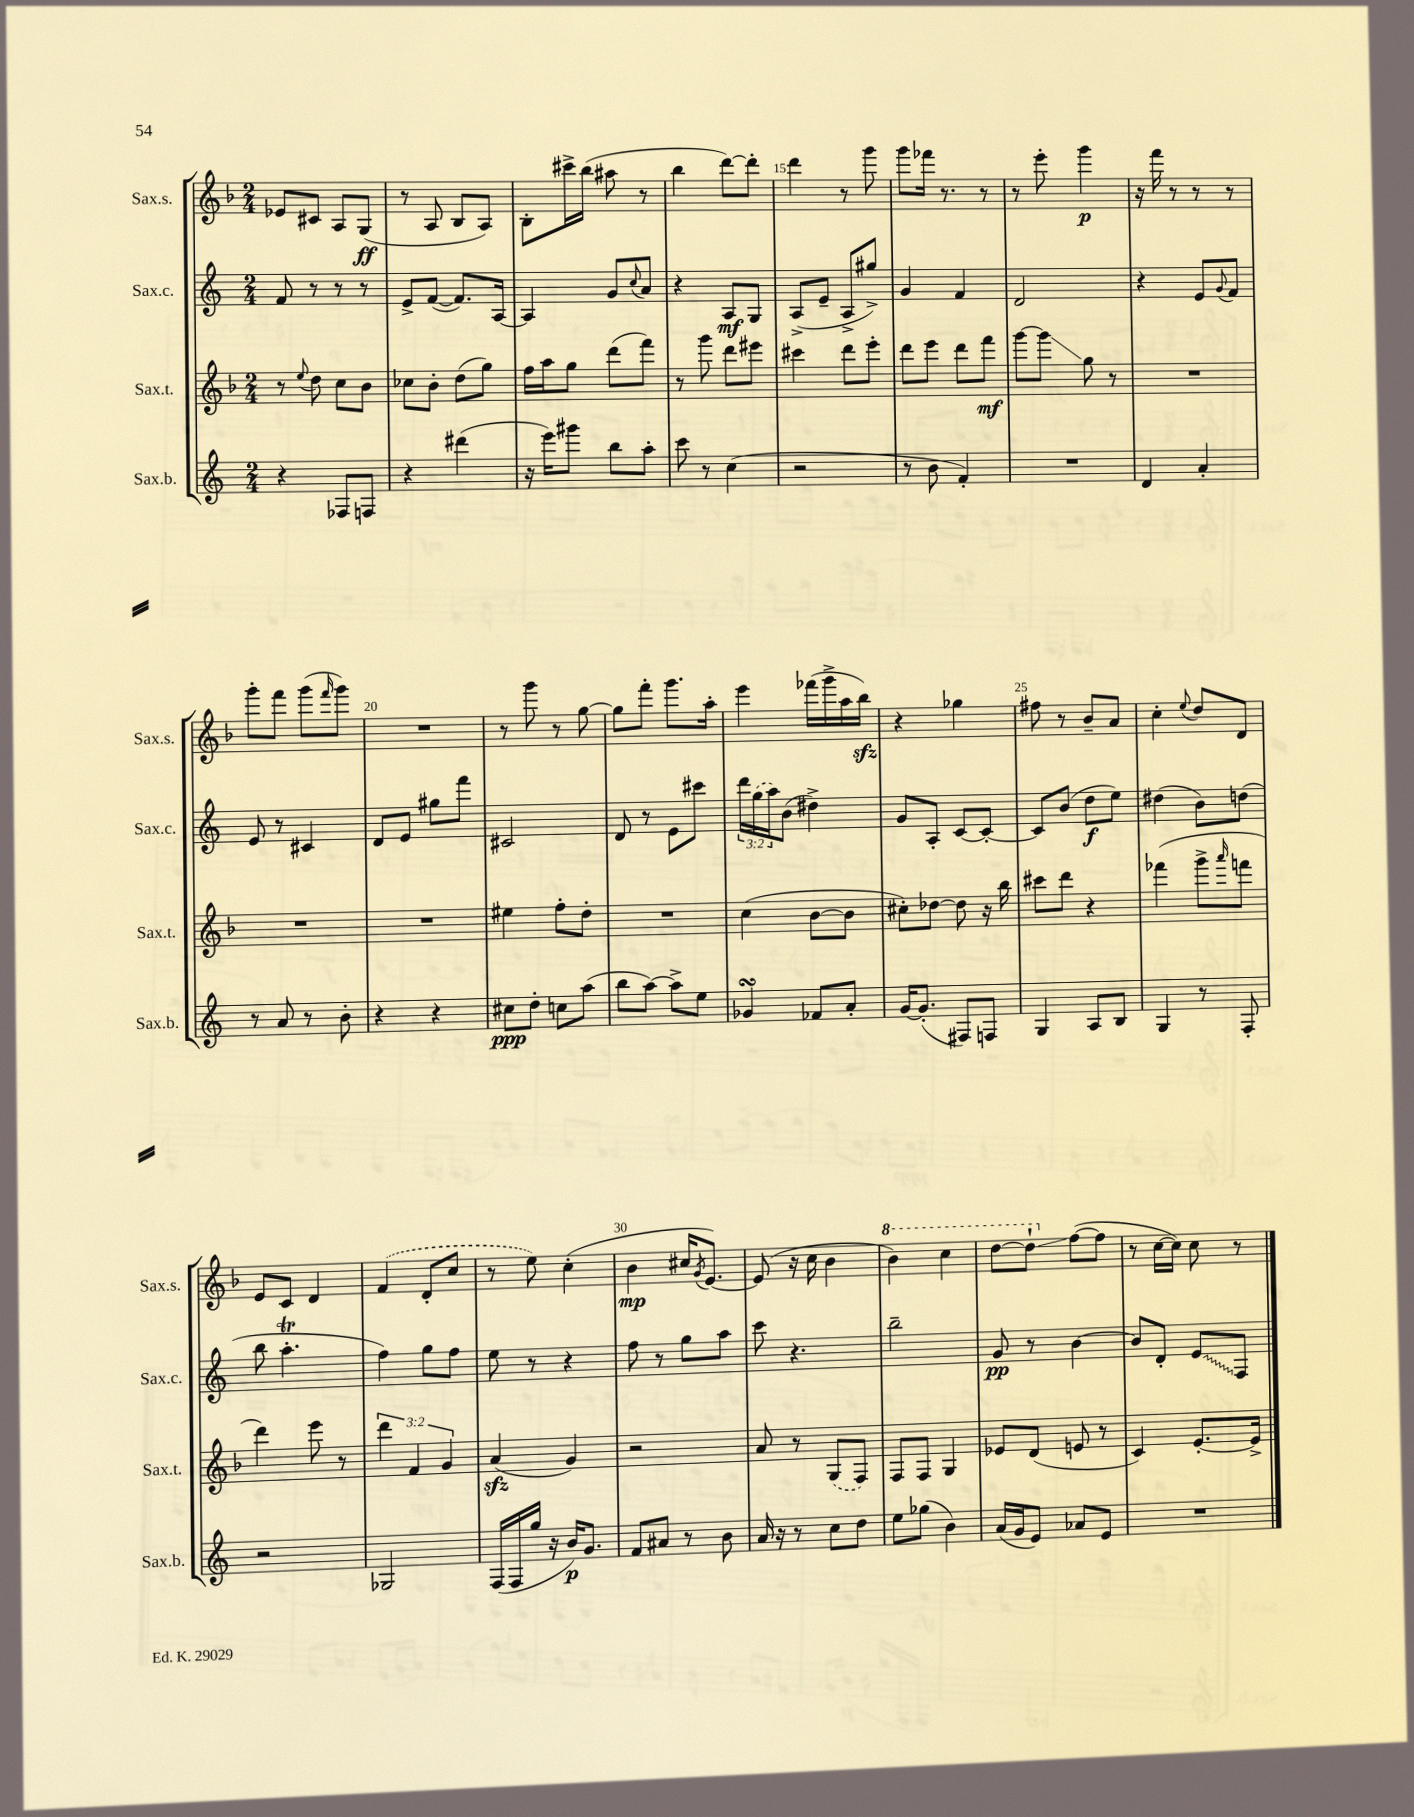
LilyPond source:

<<
\new StaffGroup <<
\new Staff = "s0" \with { instrumentName = "Sax.s." shortInstrumentName = "Sax.s." } {
    \clef treble \key f \major \numericTimeSignature \time 2/4
    ees'8 cis'8 a8 g8\ff( |
    r8 a8 bes8 a8) |
    bes8-. cis'''16-> bes''16( ais''8 r8 |
    bes''4 d'''8~) d'''8-. |
    d'''4 r8 g'''8 |
    g'''8 fes'''16 r8. r8 |
    r8 e'''8-. g'''4\p |
    r16 f'''16 r8 r8 r8 |
    g'''8-. f'''8 g'''8( \grace { f'''16 } g'''8) |
    R2 |
    r8 g'''8 r8 g''8~ |
    g''8 f'''8-. g'''8. a''16-. |
    e'''4 fes'''16( g'''16-> a''16 bes''16\sfz) |
    r4 ges''4 |
    fis''8 r8 bes'8-- a'8 |
    c''4-. \appoggiatura { e''8 } d''8 d'8 |
    e'8 c'8 d'4 |
    \once \slurDashed f'4( d'8-. c''8 |
    r8 e''8) c''4-.( |
    bes'4\mp cis''16 \acciaccatura { g'8 } e'8.~) |
    e'8( r16 c''16 bes'4 |
    \ottava #1 bes''4) c'''4 |
    d'''8~ d'''8-!\glissando \ottava #0 f''8~( f''8 |
    r8 c''16~ c''16) c''8 r8 \bar "|." |
}
\new Staff = "s1" \with { instrumentName = "Sax.c." shortInstrumentName = "Sax.c." } {
    \clef treble \key c \major \numericTimeSignature \time 2/4 \override Staff.TupletNumber.text = #tuplet-number::calc-fraction-text
    f'8 r8 r8 r8 |
    e'8-> f'8~( f'8.) a16~ |
    a4 g'8 \appoggiatura { c''8 } a'8 |
    r4 a8\mf g8 |
    a8->( e'8-- a8-> gis''8->) |
    g'4 f'4 |
    d'2 |
    r4 e'8 \appoggiatura { g'8 } f'8 |
    e'8 r8 cis'4 |
    d'8 e'8 gis''8 f'''8 |
    cis'2 |
    d'8 r8 e'8 cis'''8 |
    \tuplet 3/2 { d'''16 \once \slurDashed g''16( a''16) } b'8( dis''4->) |
    g'8 a8-. c'8~ c'8~-. |
    c'8 b'8( d''8\f e''8) |
    dis''4( b'8) d''8( |
    b''8 a''4.-.\trill |
    f''4) g''8 f''8 |
    e''8 r8 r4 |
    f''8 r8 g''8 a''8 |
    c'''8 r4. |
    b''2-- |
    g'8\pp r8 b'4~ |
    b'8 d'8-. \once \override Glissando.style = #'zigzag e'8\glissando f8 \bar "|." |
}
\new Staff = "s2" \with { instrumentName = "Sax.t." shortInstrumentName = "Sax.t." } {
    \clef treble \key f \major \numericTimeSignature \time 2/4 \override Staff.TupletNumber.text = #tuplet-number::calc-fraction-text
    r8 \appoggiatura { e''8 } d''8 c''8 bes'8 |
    ces''8 bes'8-. d''8( g''8) |
    f''16 a''16 g''8 d'''8( f'''8) |
    r8 g'''8 d'''8 eis'''8 |
    cis'''4 d'''8 e'''8-. |
    d'''8 e'''8 d'''8 f'''8\mf |
    g'''8~ g'''8\glissando g''8 r8 |
    R2 |
    R2 |
    R2 |
    eis''4 f''8-. d''8-. |
    R2 |
    c''4( bes'8~ bes'8 |
    cis''8-.) des''8~ des''8 r16 bes''16 |
    cis'''8 d'''8 r4 |
    fes'''4( g'''8-> \grace { a'''16 } f'''8 |
    d'''4) e'''8 r8 |
    \tuplet 3/2 { d'''4 f'4 g'4 } |
    a'4\sfz( g'4) |
    r2 |
    a'8 r8 \once \slurDashed g8( f8) |
    f8 f8 g4 |
    ees'8 d'8( e'8 r8 |
    c'4) e'8.~-. e'16-> \bar "|." |
}
\new Staff = "s3" \with { instrumentName = "Sax.b." shortInstrumentName = "Sax.b." } {
    \clef treble \key c \major \numericTimeSignature \time 2/4
    r4 fes8 f8 |
    r4 dis'''4( |
    r16 e'''16) gis'''8 b''8 a''8-. |
    c'''8 r8 c''4( |
    r2 |
    r8 b'8 f'4-.) |
    R2 |
    d'4 a'4-. |
    r8 a'8 r8 b'8-. |
    r4 r4 |
    cis''8\ppp d''8-. c''8 a''8( |
    b''8 a''8~) a''8-> e''8 |
    ges'4\turn fes'8 a'8-. |
    g'16~ g'8.-.( fis8) f8 |
    g4 a8 b8 |
    g4 r8 f8-. |
    r2 |
    ges2 |
    f16( f16 g''16 r16 b'16\p) g'8. |
    f'8 ais'8 r8 b'8 |
    a'16 r16 r8 c''8 d''8 |
    e''8 ges''8( b'4) |
    a'16( g'16 e'8) aes'8 e'8 |
    R2 \bar "|." |
}
>>
>>
\layout { \context { \Score currentBarNumber = #11 \override BarNumber.break-visibility = ##(#f #t #t) barNumberVisibility = #(every-nth-bar-number-visible 5) } }
